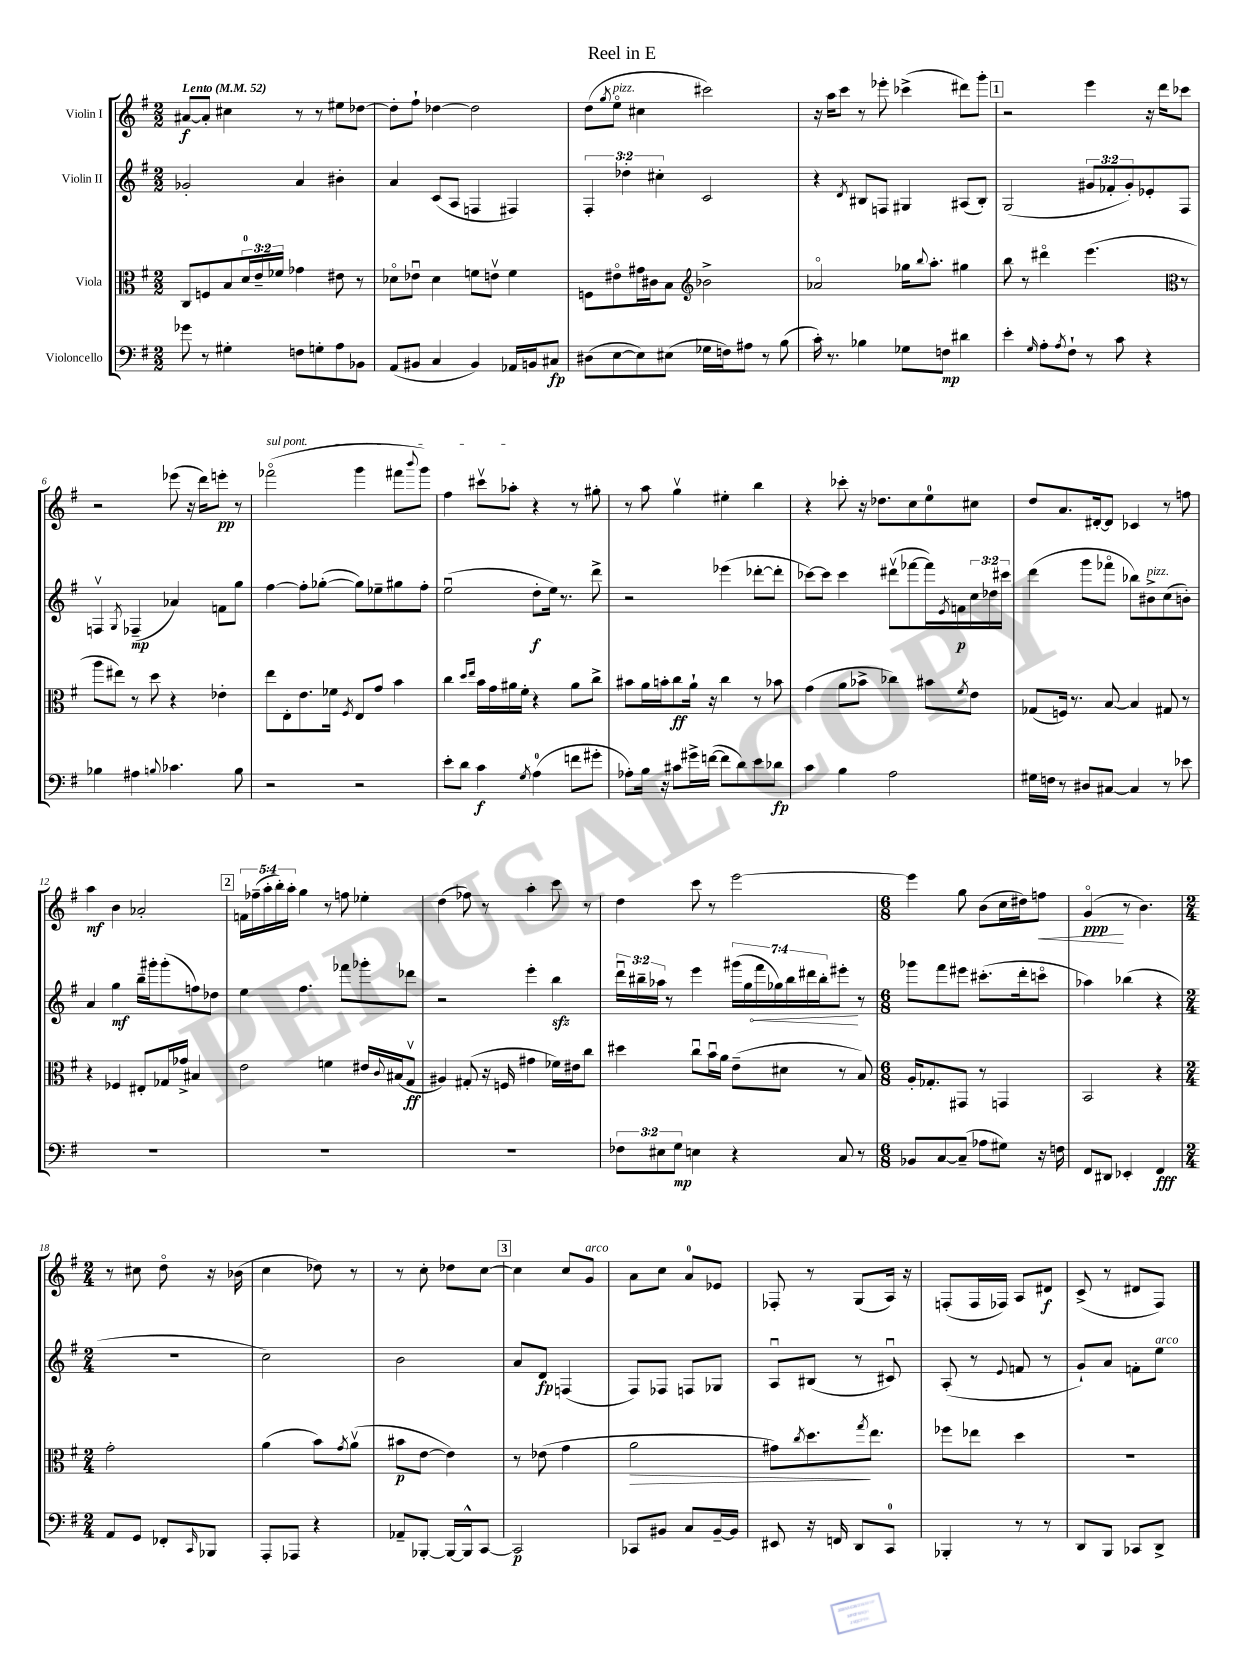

**kern	**kern	**kern	**kern
*staff4	*staff3	*staff2	*staff1
*clefF4	*clefC3	*clefG2	*clefG2
*k[f#]	*k[f#]	*k[f#]	*k[f#]
*M2/2	*M2/2	*M2/2	*M2/2
*MM52	*MM52	*MM52	*MM52
8g-	8C	2g-'	[8a#
8r	8F	.	8a#']
4G#'	8B	.	4cc#
.	24d	.	.
.	24e~	.	.
.	24f-	.	.
8F	4g-	4a	8r
8G'	.	.	8r
8A	8e#	4b#'	8ee#
8BB-	8r	.	[8dd-
=	=	=	=
(8AA	8d-o	4a	8dd-']
8BB#	8e-u	.	8ff#`
4C	4d-	(8c	[4dd-
.	.	8A	.
4BB#)	8f	4F	2dd-]
.	8ev	.	.
16AA-	4f	4F#)	.
16BB	.	.	.
8C#	.	.	.
=	=	=	=
(8D#	8F	6F#'	(8dd
.	.	.	8qgg
[8E	8e#o	.	8eeo
.	.	6dd-'	.
8E])	16g#	.	4cc#
.	16c#	.	.
.	.	6cc#'	.
(8E#	8B	.	.
*	*clefG2	*	*
16G-	2b-^	2c	2ccc#)
16F)	.	.	.
8A#	.	.	.
8r	.	.	.
(8B	.	.	.
=	=	=	=
16c')	2a-o	4r	16r
8.r	.	.	16aa
.	.	.	8ccc
.	.	8qd	.
4B-	.	8B#	8r
.	.	8F	8eee-'
8G-	16gg-	4G#	(4ccc-^
.	8qqbb	.	.
.	8.aa'	.	.
8F	.	.	.
4d#	4gg#	(8A#	8ddd#)
.	.	8B#')	8ggg'
=	=	=	=
4e'	8bb	(2G	2r
.	8r	.	.
16qqG	.	.	.
8A'	4ddd#o	.	.
8qA	.	.	.
8F#`	.	.	.
8r	(4.eee	12g#	4eee
.	.	12f-'	.
8c	.	.	.
.	.	12g#')	.
4r	.	8e-'	16r
.	.	.	16ddd
.	8r	8F#	8ccc-
=	=	=	=
*	*clefC3	*	*
4B-	8aa	4Fv	2r
.	8ee#)	.	.
.	.	8qG	.
4A#	8r	(4F-~	.
.	8dd	.	.
8qqB	.	.	.
4.c-	4r	4a-)	(8eee-
.	.	.	16r
.	.	.	16ddd)
.	4e-'	8f	8eee'
8B	.	8gg	8r
=	=	=	=
2r	8ee	[4ff#	(2fff-o
.	8E'	.	.
.	8.e	8ff#']	.
.	.	([8gg-'	.
.	16f-	.	.
.	8qF#	.	.
2r	8E	8gg-])	4ggg
.	8g	8ee-~	.
.	4b	8gg#	8fff#
.	.	.	8qqbbb
.	.	8ff#'	8ggg)
=	=	=	=
8e'	4cc	(2eeu	4ff#
8d	.	.	.
.	16qqdd	.	.
.	16qqee	.	.
4c	16b	.	8ccc#v
.	16g	.	.
.	16a#	.	8aa-'
.	16f#'	.	.
8qG	.	.	.
(4A	4r	8dd'	4r
.	.	16ee)	.
.	.	8.r	.
8f	8a#	.	8r
8g#'	8cc^	8ddd^	8gg#'
=	=	=	=
8A-')	8b#	2r	8r
16B	16a	.	8aa
16r	16b'	.	.
8c#	8cc	.	4ggv
16g#^	16a`	.	.
([16f	16r	.	.
8f]	4cc	(4eee-	4ee#'
8d)	.	.	.
8e	8r	[8ddd-'	4bb
8d-	8b-	8ddd-']	.
=	=	=	=
4c	(4g	[8ccc-)	4r
.	.	8ccc-]	.
4B	8a	4ccc-	8ccc-'
.	8b-^	.	16r
.	.	.	8.dd-
2A	4cc-)	(8ddd#v	.
.	.	[8fff-	8cc
.	8b#	16fff-])	8ee
.	.	8qe	.
.	.	16f	.
.	8qf#	.	.
.	8e	24cc	8cc#
.	.	24dd-	.
.	.	24ccc#	.
=	=	=	=
16G#	(8G-	(4ddd	8dd
16F	.	.	.
8r	16F)	.	8.a
.	8.r	.	.
8D#	.	8ggg	.
.	.	.	[16d#'
[8C#	[8B	8fff-o	8d#]
4C#]	4B]	8bb-)	4c-
.	.	8b#^	.
8r	8G#	(8cc	8r
8e-	8r	8b')	8ff
=	=	=	=
1r	4r	4a	4aa
.	4F-	4gg	4b
.	8E#'	16bb~	2a-'
.	.	16ggg#'	.
.	16G-	(8ggg#'	.
.	16g-^	.	.
.	4B#	8ff)	.
.	.	8dd-	.
=	=	=	=
1r	2e	4ee	20f
.	.	.	(20ff-~
.	.	.	20aa'
.	.	.	20bb')
.	.	.	20aa'
.	.	4.ff#	4gg
.	4f	.	8r
.	.	8fff-	8ff
.	16e#	8ggg-'	4ee-'
.	8qqc	.	.
.	(16B#	.	.
.	8Gv	8ddd-	.
=	=	=	=
1r	4A#)	2r	(4dd
.	(8G#'	.	8ff-)
.	16r	.	8r
.	16F	.	.
.	4g#	4eee'	4aa'
.	16f-)	4bb	8ccc
.	16e#	.	.
.	8cc	.	8r
=	=	=	=
12F-	4dd#	24dddu	4dd
.	.	24bb#~	.
12E#	.	24aa-	.
.	.	8r	.
12G	.	.	.
4E	8ccu	4eee	8ccc
.	16bu	.	8r
.	16a	.	.
4r	(8e~	(28ggg#	[2eee
.	.	28gg	.
.	.	28fff#	.
.	.	28gg-)	.
.	8d#	.	.
.	.	28bb#	.
.	.	28ddd#	.
.	.	28bb#'	.
8C	8r	8eee#'	.
8r	8B)	8r	.
=	=	=	=
*M6/8	*M6/8	*M6/8	*M6/8
8BB-	16A'	8ggg-	4eee]
.	8.G-'	.	.
[8C	.	8fff#	.
(8C~]	8GG#	8eee#	8gg
8A-	8r	(8.ccc#'	(8b
8G#)	4GG	.	16cc
.	.	16ddd'	16dd#)
16r	.	8ccco	8ff
16F	.	.	.
=	=	=	=
8FF#	2BB	4aa-)	(4go
8DD#	.	.	.
4EE-'	.	(4bb-	8r
.	.	.	4.b)
4FF#	4r	4r	.
=	=	=	=
*M2/4	*M2/4	*M2/4	*M2/4
8AA	2g'	2r	8r
8GG	.	.	8cc#
8FF-'	.	.	8ddo
16qqCC	.	.	.
8BBB-	.	.	16r
.	.	.	(16b-
=	=	=	=
8AAA'	(4a	2cc)	4cc
8AAA-	.	.	.
4r	8b)	.	8dd-)
.	8qg	.	.
.	(8av	.	8r
=	=	=	=
8AA-~	8b#	2b	8r
[8BBB-'	[8e	.	8cc'
16BBB-_	4e])	.	8dd-
16BBB-^^]	.	.	.
[8CC	.	.	[8cc
=	=	=	=
2CC]	8r	8a	4cc]
.	(8e-	8d	.
.	4g	(4F	8cc
.	.	.	8g
=	=	=	=
8CC-	2a	8F#)	8a
8BB#	.	8F-	8cc
8C	.	8F	8a
[16BB#~	.	8G-	8e-
16BB#]	.	.	.
=	=	=	=
8EE#	8g#)	8Au	8F-'
.	8qcc	.	.
16r	8.dd	(8B#	8r
16FF	.	.	.
8DD	.	8r	(8G
.	8qgg	.	.
.	8.ee	.	.
8CC	.	8c#u)	16A)
.	.	.	16r
=	=	=	=
4BBB-'	8ff-	(8A'	(8F'
.	8ee-	8r	16F
.	.	.	16F-)
.	.	8qqe	.
8r	4dd	8f	8A
8r	.	8r	8d#
=	=	=	=
8DD	2r	8g`)	(8c^
8BBB	.	8a	8r
8CC-	.	8f'	8d#
8DD^	.	8ee	8F#)
==	==	==	==
*-	*-	*-	*-
